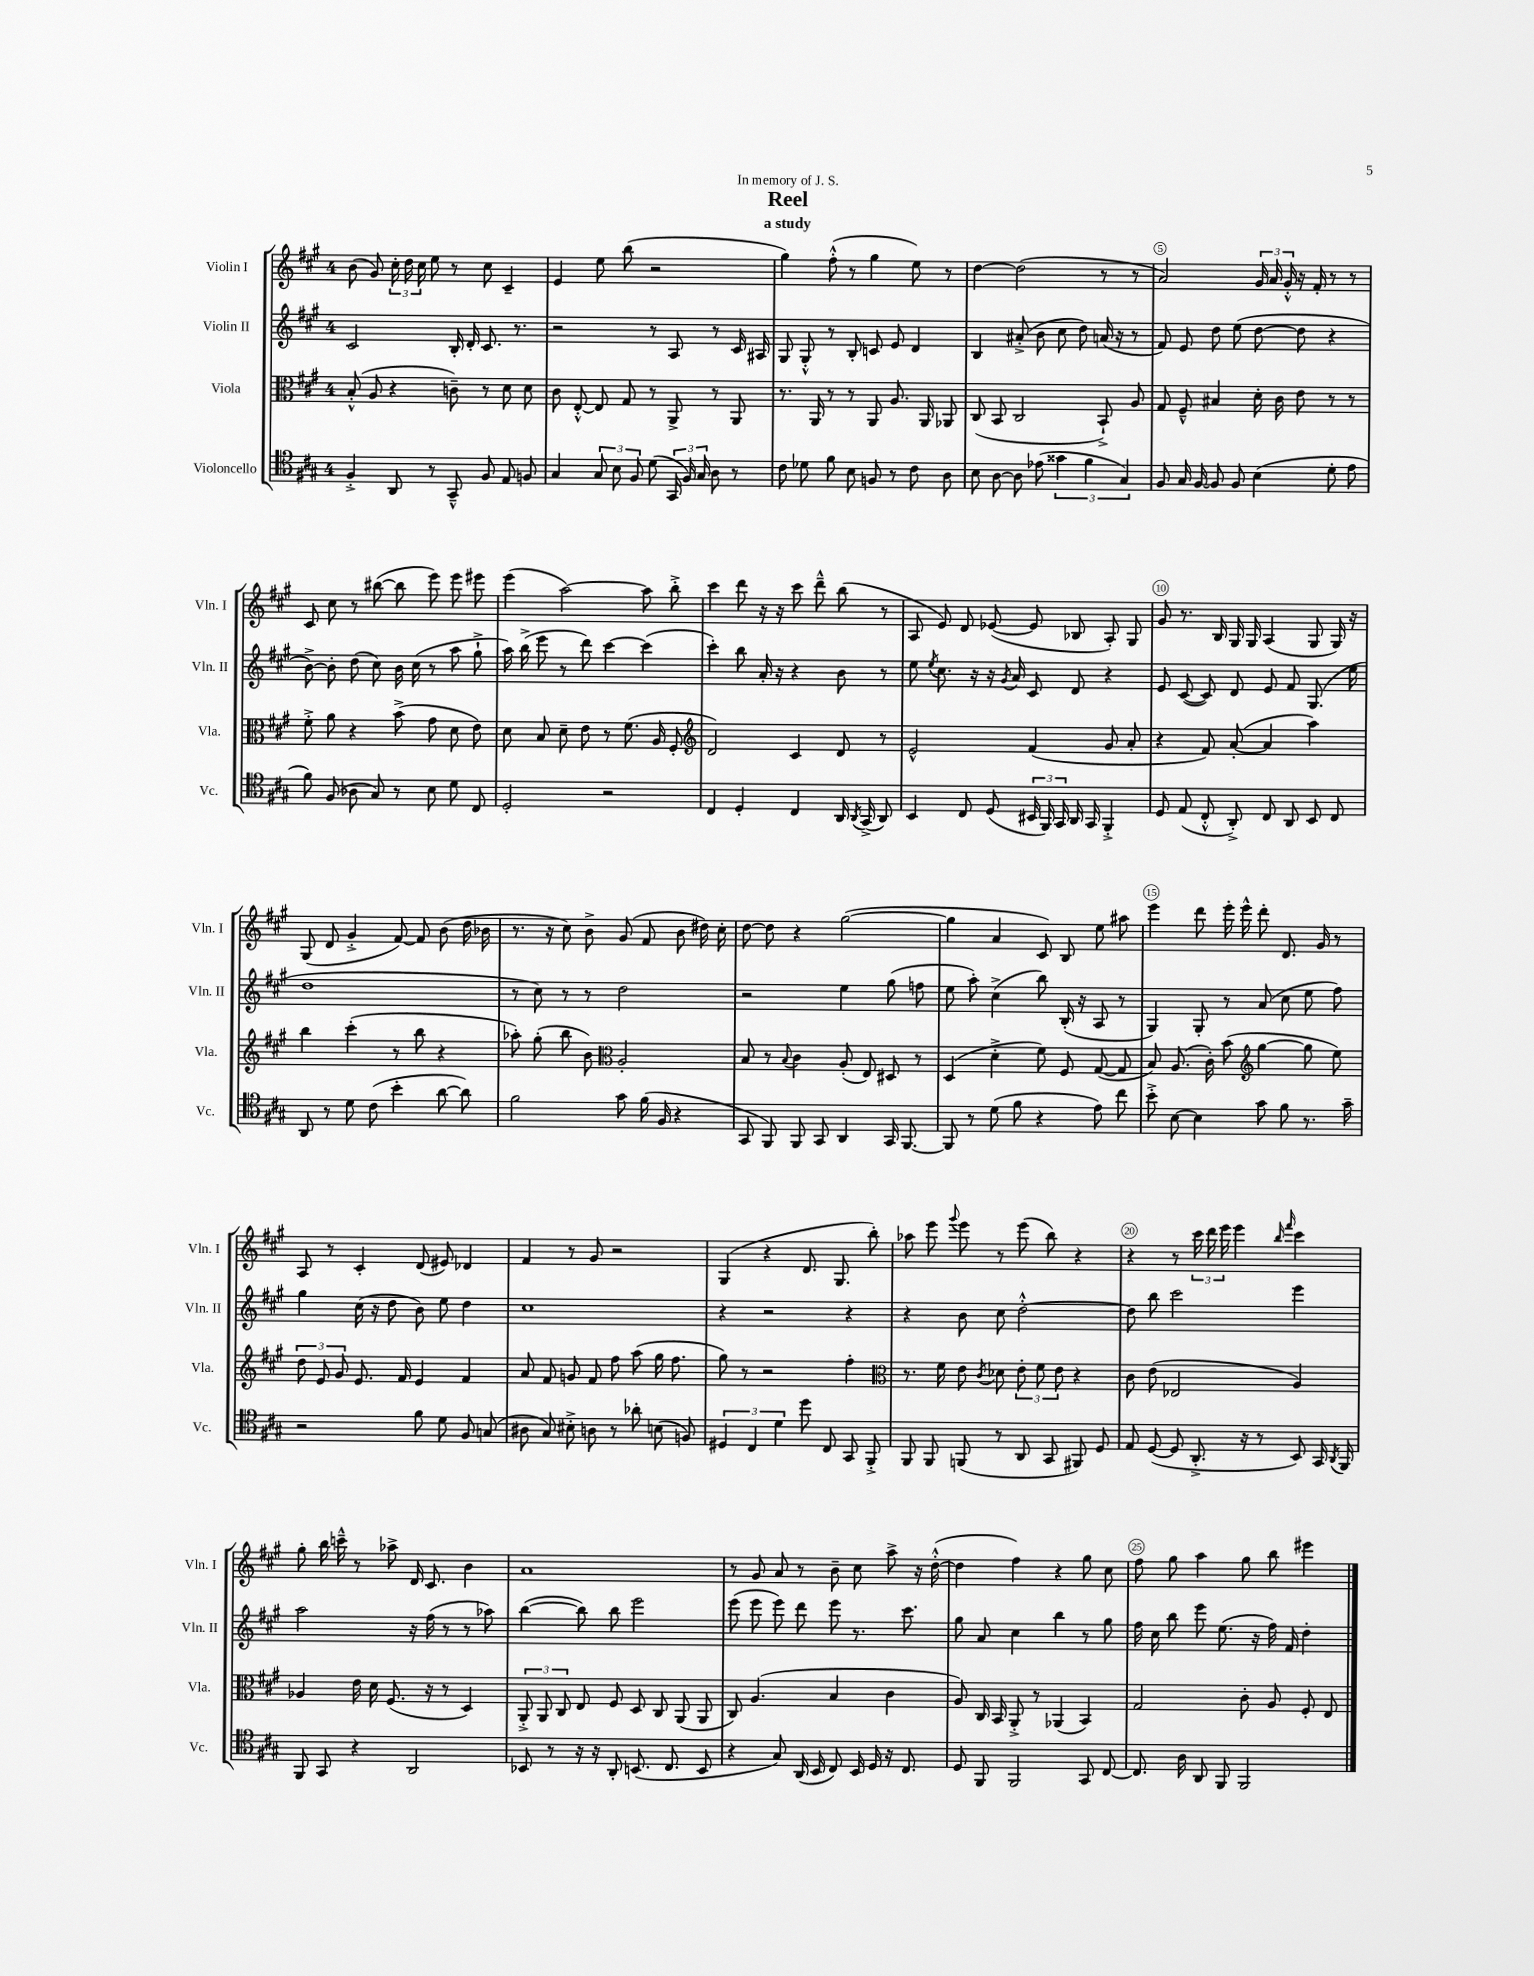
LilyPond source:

\header { title = "Reel" subtitle = "a study" dedication = "In memory of J. S." }
<<
\new StaffGroup <<
\new Staff = "s0" \with { instrumentName = "Violin I" shortInstrumentName = "Vln. I" } {
    \clef treble \key a \major \once \override Staff.TimeSignature.style = #'single-digit \time 4/4
    \autoBeamOff b'8( gis'8) \tuplet 3/2 { cis''16-. d''16 cis''16 } e''8 r8 cis''8 cis'4-- |
    e'4 e''8 b''8( r2 |
    gis''4) fis''8-.-^( r8 gis''4 e''8) r8 |
    d''4~ d''2( r8 r8 |
    a'2) \tuplet 3/2 { gis'16 a'16 gis'16-.-^ } r16 fis'16-. r8 r8 |
    cis'8 cis''8 r8 bis''8~( bis''8 e'''8) e'''8 eis'''8 |
    e'''4( a''2~) a''8 b''8-.-> |
    cis'''4 d'''8 r16 r16 cis'''8 d'''8---^ b''8( r8 |
    a8 e'8) d'8 ees'8~( ees'8 bes8 a8-.) gis8 |
    gis'8 r8. b16 gis16 gis16 a4( gis8 gis16) r16 |
    gis8( d'8 gis'4-.-> fis'8~) fis'8 b'8( d''16 bes'16 |
    r8. r16 cis''8) b'8-> gis'8( fis'8 b'8 dis''16) cis''16-. |
    d''8~ d''8 r4 gis''2~( |
    gis''4 a'4 cis'8) b8 e''8 ais''8 |
    e'''4 d'''8 e'''16-. e'''16-^ d'''8-. d'8. gis'16 r8 |
    a8 r8 cis'4-. d'8( eis'8) des'4 |
    fis'4 r8 gis'8 r2 |
    gis4( r4 d'8. gis8. b''8-.) |
    aes''8 e'''8 \appoggiatura { gis'''8 } e'''8 r8 e'''8( b''8) r4 |
    r4 r8 \tuplet 3/2 { cis'''16 d'''16 e'''16 } e'''4 \grace { b''16 fis'''16 } cis'''4 |
    gis''8-. b''16 c'''16---^ r8 aes''8-> d'16 cis'8. b'4 |
    a'1 |
    r8 gis'8 a'8 r8 b'8-- cis''8 a''8-> r16 d''16~-.-^( |
    d''4 fis''4) r4 gis''8 cis''8 |
    fis''8 gis''8 a''4 gis''8 b''8 eis'''4 \bar "|." |
}
\new Staff = "s1" \with { instrumentName = "Violin II" shortInstrumentName = "Vln. II" } {
    \clef treble \key a \major \once \override Staff.TimeSignature.style = #'single-digit \time 4/4
    \autoBeamOff cis'2 b16-. d'16-. cis'8. r8. |
    r2 r8 a8 r8 cis'16 ais16 |
    gis8 gis8-.-^ r8 b8-. c'8 e'8 d'4 |
    b4 ais'8-.->( b'8 cis''8 d''8) a'16( r16 r8 |
    fis'8) e'8 d''8 e''8( d''8~ d''8 r4 |
    b'8~->) b'8-. d''8( cis''8) b'16 cis''16( r8 a''8 gis''8-!-> |
    a''16) b''16->( e'''8 r8 d'''8) cis'''4~ cis'''4( |
    cis'''4-.) b''8 a'16-. r16 r4 b'8 r8 |
    e''8 \acciaccatura { e''8 } cis''8. r16 r16 \acciaccatura { gis'8 } a'16 cis'8 d'8 r4 |
    e'8 cis'8~( cis'8) d'8 e'8 fis'8 gis8.( e''16 |
    d''1 |
    r8 cis''8) r8 r8 d''2 |
    r2 e''4 gis''8( f''8 |
    e''8 a''8-.) cis''4->( b''8) b16-.( r16 a8 r8 |
    gis4) gis8-. r8 a'8( cis''8 e''8 fis''8) |
    gis''4 cis''16( r16 d''8 b'8) e''8 d''4 |
    cis''1 |
    r4 r2 r4 |
    r4 b'8 cis''8 d''2~-.-^ |
    d''8 b''8 cis'''2 e'''4 |
    a''2 r16 fis''16( r8 r8 aes''8) |
    b''4~( b''8) b''8 e'''2 |
    e'''8( e'''8 e'''8) d'''8 e'''8 r8. cis'''8. |
    gis''8 a'8 cis''4 b''4 r8 gis''8 |
    fis''16 cis''16 b''8 e'''8 e''8.( r16 fis''16) fis'16 d''4-. \bar "|." |
}
\new Staff = "s2" \with { instrumentName = "Viola" shortInstrumentName = "Vla." } {
    \clef alto \key a \major \once \override Staff.TimeSignature.style = #'single-digit \time 4/4
    \autoBeamOff b8-.-^( a8 r4 c'8--) r8 d'8 d'8 |
    cis'8 e8~-.-^ e8 gis8 r8 a,8-> r8 a,8 |
    r8. a,16 r8 r8 a,8 a8. a,16 aes,8 |
    cis8( b,8 cis2 b,8-!->) a8 |
    gis8 fis8---^ bis4 d'16-. cis'16 e'8 r8 r8 |
    fis'8-.-> a'8 r4 b'8->( gis'8 d'8 e'8) |
    d'8 b8 d'8-- e'8 r8 fis'8.( a16 fis8-. |
    \clef treble d'2) cis'4 d'8 r8 |
    e'2-^ fis'4( gis'8 a'8-. |
    r4 fis'8) a'8~-.( a'4 a''4) |
    b''4 cis'''4-.( r8 b''8 r4 |
    aes''8-.) gis''8-.( b''8 b'8) \clef alto a2-. |
    b8 r8 \appoggiatura { b8 } cis'4 a8-.( e8) dis8 r8 |
    d4( d'4-.-> fis'8) fis8 gis8~( gis8 |
    b8) a8.( cis'16-.) b'8( \clef treble gis''4~ gis''8 e''8) |
    \tuplet 3/2 { d''8 e'8 gis'8 } e'8. fis'16 e'4 fis'4 |
    a'8 fis'8 g'8 fis'8 fis''8 a''8( gis''16 fis''8. |
    gis''8) r8 r2 fis''4-. |
    \clef alto r8. fis'16 e'8 \acciaccatura { cis'8 } des'8 \tuplet 3/2 { e'8-. fis'8 e'8 } r4 |
    cis'8 e'8( ees2 a4) |
    aes4 e'16 d'16 fis8.( r16 r8 d4) |
    \tuplet 3/2 { a,8-.-> a,8 cis8 } e8 fis8 d8 cis8 a,8( a,8 |
    cis8) a4.( b4 cis'4 |
    a8) cis16 b,16 a,8-.-> r8 aes,4( b,4) |
    gis2 cis'8-. a8 fis8-. e8 \bar "|." |
}
\new Staff = "s3" \with { instrumentName = "Violoncello" shortInstrumentName = "Vc." } {
    \clef tenor \key a \major \once \override Staff.TimeSignature.style = #'single-digit \time 4/4
    \autoBeamOff fis4-.-> a,8 r8 gis,8---^ fis8 e8 f8 |
    gis4 \tuplet 3/2 { gis8 b8 fis8 } d'8( \tuplet 3/2 { gis,16 fis16) gis16 } a8 r8 |
    cis'8 des'8 fis'8 b8 f8 r8 cis'8 a8 |
    b8 a8~ a8 ees'8( \tuplet 3/2 { gisis'4 fis'4 gis4) } |
    fis8 gis16 fis16~ fis8 fis8 b4( d'8-. e'8 |
    fis'8) fis8( aes8 gis8) r8 b8 d'8 cis8 |
    d2-. r2 |
    cis4 d4-. cis4 a,16 \acciaccatura { a,8 } gis,16->( a,8) |
    b,4 cis8 d8( \tuplet 3/2 { bis,16 fis,16) gis,16 } a,16 gis,16 fis,4-.-> |
    d8 e8( cis8-.-^ a,8-.->) cis8 a,8 b,8 cis8 |
    a,8 r8 d'8 cis'8( b'4-. a'8~ a'8) |
    fis'2 gis'8 fis'16( fis16 r4 |
    gis,8 fis,8) fis,8 gis,8 a,4 gis,16 fis,8.~ |
    fis,8 r8 d'8( fis'8 r4 e'8) cis''8 |
    b'8-.-> b8~ b4 gis'8 fis'8 r8. gis'16-- |
    r2 fis'8 d'8 fis8 g8( |
    ais8 gis8) bis8-.-> a8 r8 aes'8-. b8( f8) |
    \tuplet 3/2 { dis4 cis4 d'4 } d''8 cis8 gis,8 fis,8-.-> |
    fis,8 fis,8 f,8( r8 a,8 gis,8 fis,8) d8 |
    e8 d8~( d8 a,8.-.-> r16 r8 b,8) gis,16 \acciaccatura { a,8 } fis,16 |
    fis,8 gis,8 r4 a,2 |
    bes,8 r8 r16 r16 a,8-. b,8.( cis8. b,8 |
    r4 gis8) a,16( b,16 cis8) b,16 d16 r16 cis8. |
    d8 fis,8 fis,2 gis,8 cis8~ |
    cis8. a16 a,8 fis,8 fis,2 \bar "|." |
}
>>
>>
\layout { \context { \Score \override BarNumber.break-visibility = ##(#f #t #t) barNumberVisibility = #(every-nth-bar-number-visible 5) \override BarNumber.stencil = #(make-stencil-circler 0.1 0.3 ly:text-interface::print) } }
